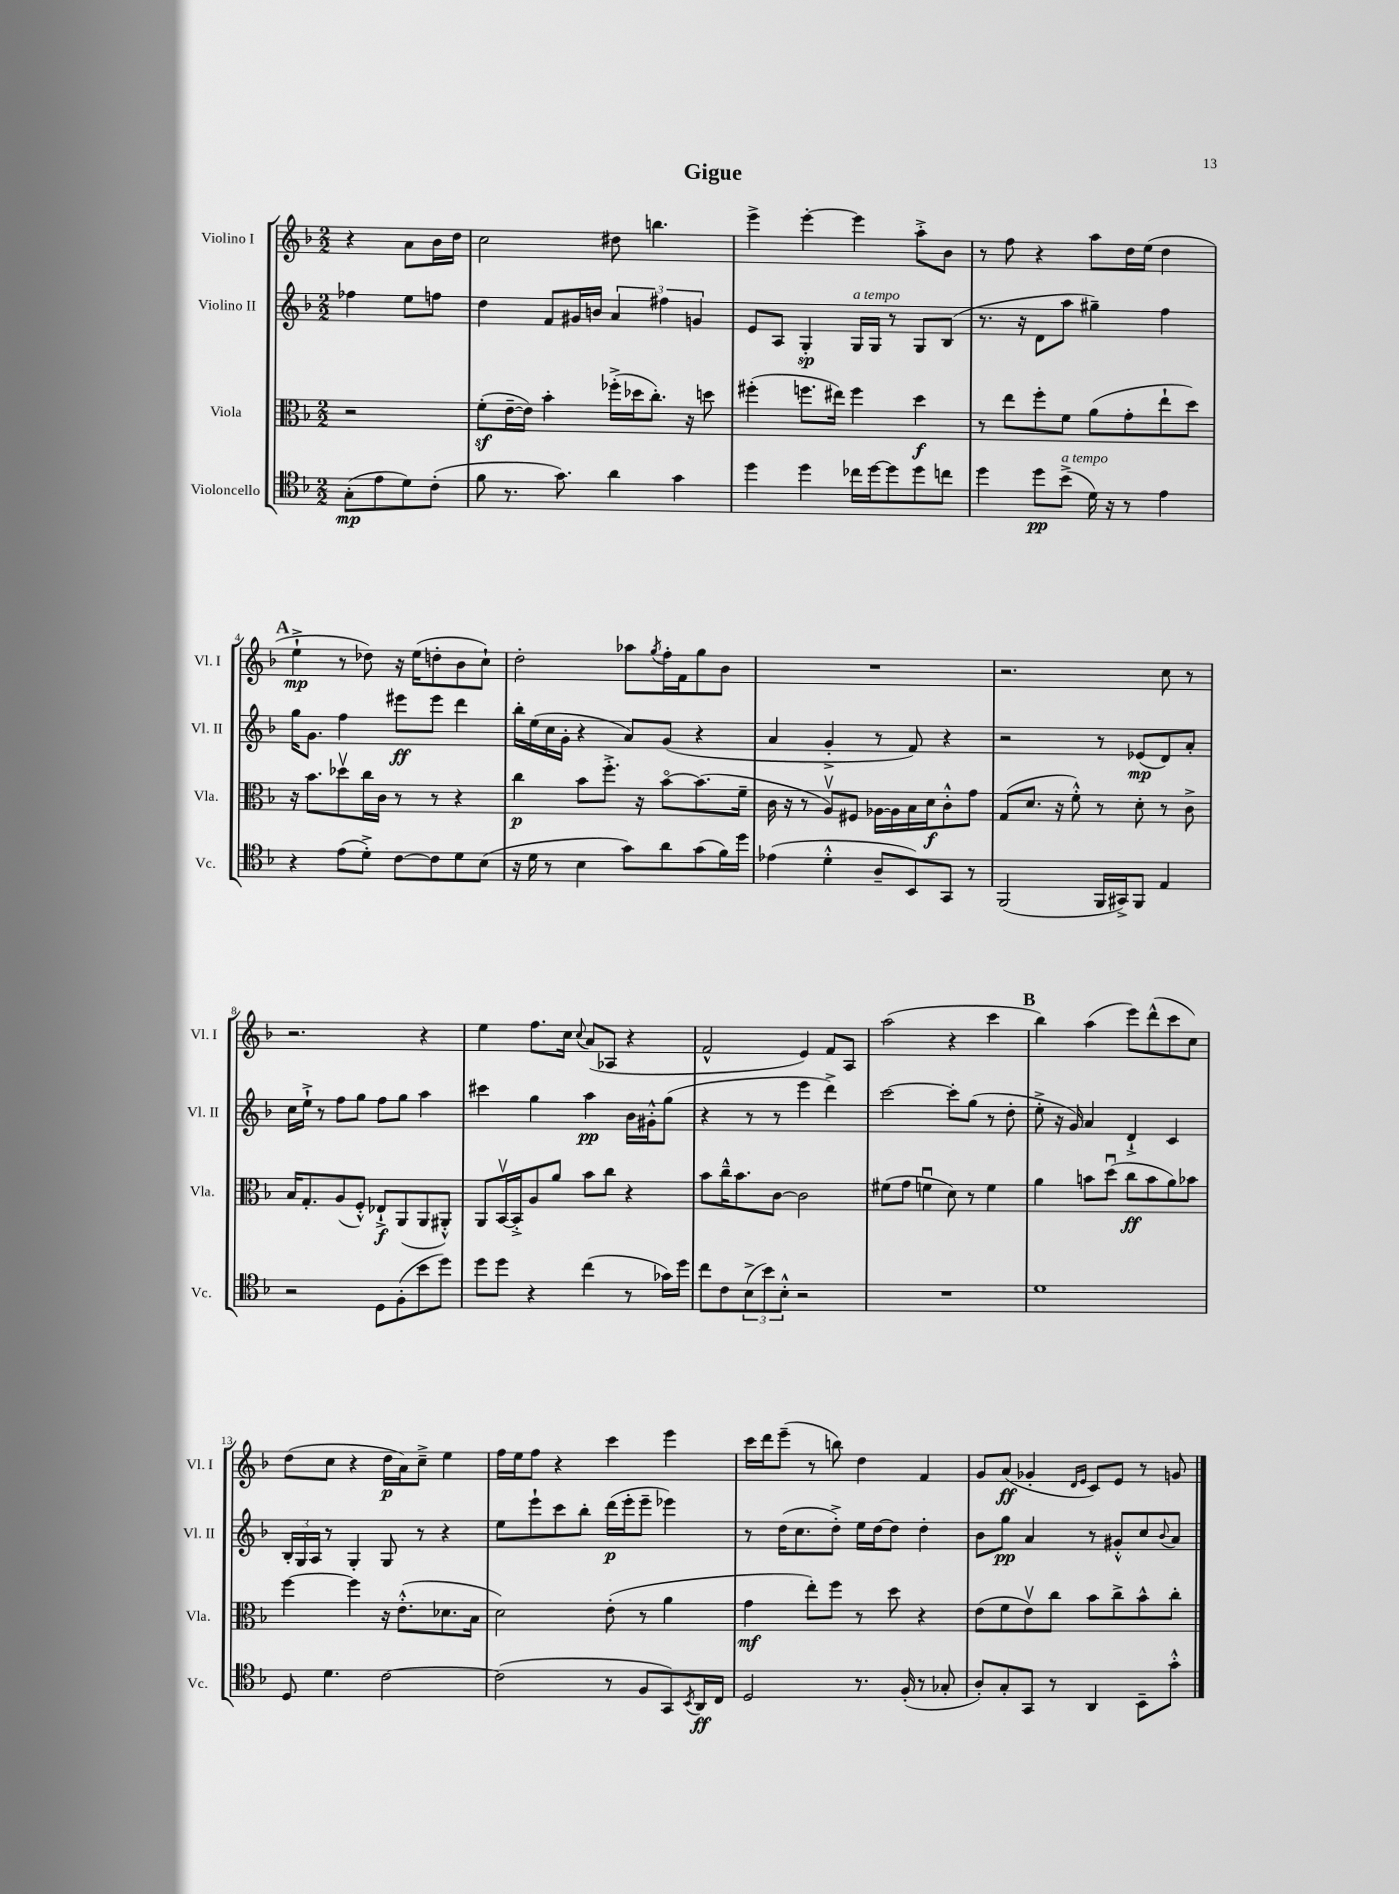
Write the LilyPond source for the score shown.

\header { title = "Gigue" }
<<
\new StaffGroup <<
\new Staff = "s0" \with { instrumentName = "Violino I" shortInstrumentName = "Vl. I" } {
    \clef treble \key f \major \numericTimeSignature \time 2/2 \partial 2
    r4 a'8 bes'16 d''16 |
    c''2 dis''8 b''4. |
    e'''4-> e'''4~-. e'''4 a''8-.-> bes'8 |
    r8 f''8 r4 a''8 d''16 e''16( d''4 |
    \mark \markup { \bold "A" } e''4-!->\mp r8 des''8) r16 e''16( d''8-. bes'8 c''8-!) |
    d''2-. aes''8 \acciaccatura { g''8 } f''16-. f'16 g''8 bes'8 |
    R1 |
    r2. c''8 r8 |
    r2. r4 |
    e''4 f''8. c''16 \appoggiatura { c''8 } a'8( aes8 r4 |
    f'2-^ e'4) f'8 a8 |
    a''2( r4 c'''4 |
    \mark \markup { \bold "B" } bes''4) a''4( e'''8) d'''8-^( c'''8 c''8) |
    d''8( c''8 r4 d''16\p a'16) c''8---> e''4 |
    f''16 e''16 f''8 r4 c'''4 e'''4 |
    c'''16 d'''16 e'''8--( r8 b''8) d''4 f'4 |
    g'8 a'8\ff( ges'4-. \grace { d'16 e'16 } c'8) e'8 r8 g'8 \bar "|." |
}
\new Staff = "s1" \with { instrumentName = "Violino II" shortInstrumentName = "Vl. II" } {
    \clef treble \key f \major \numericTimeSignature \time 2/2 \partial 2
    fes''4 e''8 f''8 |
    d''4 f'8 gis'16 b'16 \tuplet 3/2 { a'4 fis''4 g'4 } |
    e'8 a8 g4-.\sp g16^\markup { \italic "a tempo" } g16 r8 g8 bes8( |
    r8. r16 d'8 a''8 gis''4--) f''4 |
    \mark \markup { \bold "A" } g''16 g'8. f''4 eis'''8\ff eis'''8 d'''4 |
    bes''16-. e''16( c''16 g'16-. r4 a'8) g'8( r4 |
    a'4 g'4-.-> r8 f'8) r4 |
    r2 r8 ees'8\mp( d'8) a'8-. |
    c''16 e''16-!-> r8 f''8 g''8 f''8 g''8 a''4 |
    cis'''4 g''4 a''4\pp bes'16 gis'16-.-^ g''8( |
    r4 r8 r8 e'''4 d'''4->) |
    c'''2~ c'''8-. g''8( r8 d''8-. |
    \mark \markup { \bold "B" } e''8-.-> r16 g'16) a'4 d'4-!-> c'4 |
    \tuplet 3/2 { bes16-. g16 a16 } r8 g4-. g8 r8 r4 |
    e''8 e'''8-! c'''8 bes''8-. d'''16\p( e'''16-. e'''8-- ees'''4) |
    r8 d''16( c''8. d''8-.->) e''16 d''16~ d''8 d''4-. |
    bes'8 g''8\pp a'4 r8 gis'8-.-^ c''8 \appoggiatura { bes'8 } a'8 \bar "|." |
}
\new Staff = "s2" \with { instrumentName = "Viola" shortInstrumentName = "Vla." } {
    \clef alto \key f \major \numericTimeSignature \time 2/2 \partial 2
    r2 |
    f'8-.\sf( e'16~-- e'16) bes'4-. fes''16-.->( des''16 c''8.-.) r16 d''8 |
    fis''4-.( f''8. eis''16) f''4 d''4\f |
    r8 e''8 f''8-. f'8 a'8( g'8-. e''8-! d''8) |
    \mark \markup { \bold "A" } r16 bes'8. des''8\upbow c''16 c'16 r8 r8 r4 |
    c''4\p bes'8 f''8.-.-> r16 bes'8~\flageolet bes'8.( f'16-- |
    c'16 r16 r8 a8\upbow) fis8 aes16~ aes16 bes16 d'16\f c'8-.-^ g'8 |
    g8( d'8. r16 f'8-.-^) r8 d'8-. r8 c'8-> |
    bes16 g8.-. a8( f8-.-^) ees8-!->\f a,8( a,8 ais,8-.-^) |
    a,8 bes,16~\upbow bes,16-.-> a8 a'8 bes'8 c''8 r4 |
    bes'8 c''16---^ bes'8. c'8~ c'2 |
    fis'8( g'8 f'4\downbow d'8) r8 f'4 |
    \mark \markup { \bold "B" } a'4 b'8 d''8\downbow( c''8\ff b'8 a'8) bes'8 |
    f''4~ f''4 r16 e'8.-.-^( des'8. bes16 |
    d'2) e'8-.( r8 a'4 |
    g'4\mf e''8-.) f''8 r8 d''8 r4 |
    e'8( f'8 e'8\upbow) c''8 bes'8 c''8-> bes'8-^ c''8-. \bar "|." |
}
\new Staff = "s3" \with { instrumentName = "Violoncello" shortInstrumentName = "Vc." } {
    \clef tenor \key f \major \numericTimeSignature \time 2/2 \partial 2
    g8-.\mp( e'8 d'8) c'8-.( |
    f'8 r8. g'8.) a'4 g'4 |
    d''4 d''4 ces''16 d''16~ d''8 d''8 c''8 |
    d''4 d''8\pp bes'8->^\markup { \italic "a tempo" }( d'16) r16 r8 e'4 |
    \mark \markup { \bold "A" } r4 e'8( d'8-.->) c'8~ c'8 d'8 bes8( |
    r16 d'16 r8 bes4 g'8) a'8 g'8( f'16) d''16 |
    ees'4( d'4-.-^ a8-- bes,8) g,8 r8 |
    f,2( f,16 gis,16->) f,8 e4 |
    r2 d8 f8-.( bes'8 d''8) |
    d''8 d''8 r4 c''4( r8 ges'16) d''16 |
    c''8 c'8 \tuplet 3/2 { bes8->( bes'8) bes8-.-^ } r2 |
    R1 |
    \mark \markup { \bold "B" } d'1 |
    d8 d'4. c'2~ |
    c'2( r8 f8 g,8) \acciaccatura { bes,8 } a,16\ff c16 |
    d2 r8. f16-.( r8 ges8-. |
    a8-.) g8-. g,8 r8 a,4 bes,8-- g'8-.-^ \bar "|." |
}
>>
>>
